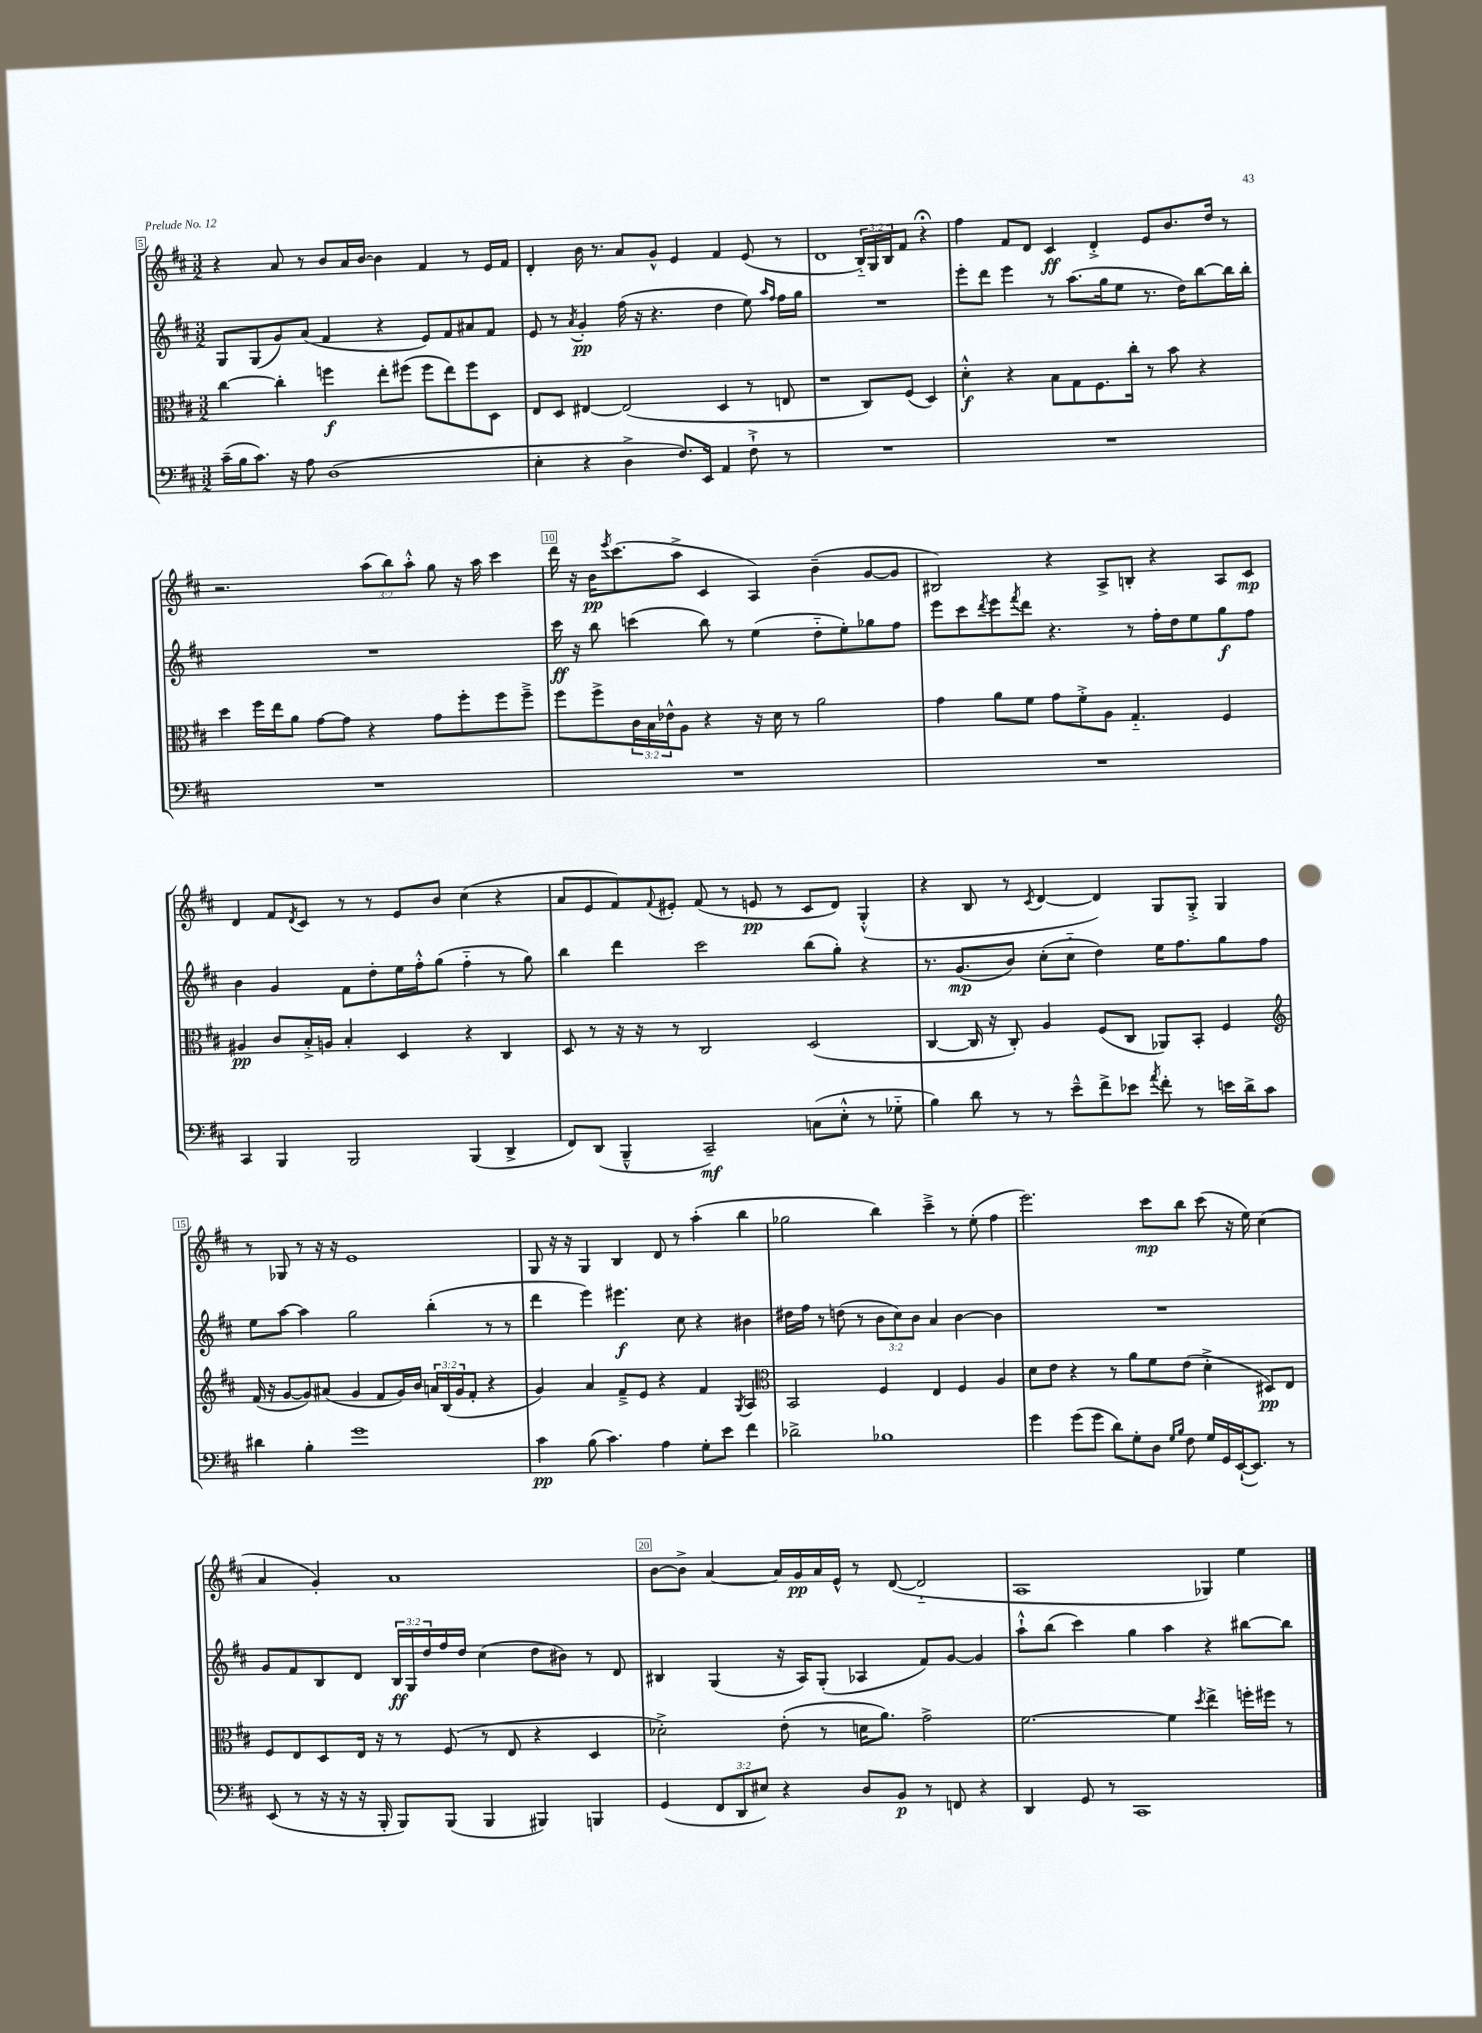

**kern	**dynam	**kern	**dynam	**kern	**dynam	**kern	**dynam
*part4	*part4	*part3	*part3	*part2	*part2	*part1	*part1
*staff4	*staff4	*staff3	*staff3	*staff2	*staff2	*staff1	*staff1
*clefF4	*	*clefC3	*	*clefG2	*	*clefG2	*
*k[f#c#]	*	*k[f#c#]	*	*k[f#c#]	*	*k[f#c#]	*
*M3/2	*	*M3/2	*	*M3/2	*	*M3/2	*
=5	=5	=5	=5	=5	=5	=5	=5
(16c#~\LL	.	[4cc#\	.	8G/L	.	4r	.
16B\J	.	.	.	.	.	.	.
8.c#\J)	.	.	.	(8G/	.	.	.
.	.	4cc#'\]	.	8g/)	.	8a/	.
16r	.	.	.	.	.	.	.
8A\	.	.	.	(8a/J	.	8r	.
(1D	.	4ffn\	f	4f#/	.	8b/L	.
.	.	.	.	.	.	16a/L	.
.	.	.	.	.	.	[16b/JJ	.
.	.	8ee'\L	.	4r	.	4b\]	.
.	.	(8ff#X\J	.	.	.	.	.
.	.	8ff#\L	.	8e/L)	.	4f#/	.
.	.	8ee\)	.	8f#/	.	.	.
.	.	8ff#\	.	8a#X/	.	8r	.
.	.	8D\J	.	8f#/J	.	16e/LL	.
.	.	.	.	.	.	16f#/JJ	.
=6	=6	=6	=6	=6	=6	=6	=6
4E'\	.	8E/L	.	8e/	.	4d'/	.
.	.	8D/J	.	8r	.	.	.
.	.	.	.	8qa/	.	.	.
4r	.	[4E#X/	.	4g'/	pp	16b\	.
.	.	.	.	.	.	8.r	.
4D^\	.	(2E#/]	.	(16ff#\	.	8a/L	.
.	.	.	.	16r	.	.	.
.	.	.	.	4.r	.	8g^^/J	.
8.F#/L)	.	.	.	.	.	4e/	.
16EE/Jk	.	.	.	.	.	.	.
4AA/	.	4D/	.	4dd\	.	4f#/	.
8F#`^\	.	8r	.	8ee\)	.	(8e/	.
.	.	.	.	16qqaa/LL	.	.	.
.	.	.	.	16qqff#/JJ	.	.	.
8r	.	8En/	.	16ff#\LL	.	8r	.
.	.	.	.	16gg\JJ	.	.	.
=7	=7	=7	=7	=7	=7	=7	=7
1.r	.	1r	.	1.r	.	1d	.
.	.	8C#/L)	.	.	.	24B/LL)	.
.	.	.	.	.	.	24G/	.
.	.	.	.	.	.	24B/J	.
.	.	(8F#/J	.	.	.	8f#/J	.
.	.	4D/)	.	.	.	4r;<	.
=8	=8	=8	=8	=8	=8	=8	=8
1.r	.	4d'^^\	f	8eee'\L	.	4ff#\	.
.	.	.	.	8ddd\J	.	.	.
.	.	4r	.	4eee\	.	8f#/L	.
.	.	.	.	.	.	8d/J	.
.	.	8B\L	.	8r	.	4c#/	ff
.	.	8G\	.	(8.aa\L	.	.	.
.	.	8.F#\	.	.	.	4d'^/	.
.	.	.	.	16gg\k	.	.	.
.	.	.	.	8ee\J	.	.	.
.	.	16cc#'\Jk	.	.	.	.	.
.	.	8r	.	8.r	.	8e/L	.
.	.	8b\	.	.	.	8.b/	.
.	.	.	.	16dd\KL)	.	.	.
.	.	4r	.	[8bb\	.	.	.
.	.	.	.	.	.	16dd/Jk	.
.	.	.	.	16bb\L]	.	8r	.
.	.	.	.	16bb'\JJ	.	.	.
!!LO:LB:g=z
=9	=9	=9	=9	=9	=9	=9	=9
1.r	.	4dd\	.	1.r	.	2.r	.
.	.	16ff#\LL	.	.	.	.	.
.	.	16ee\J	.	.	.	.	.
.	.	8a\J	.	.	.	.	.
.	.	[8g\L	.	.	.	.	.
.	.	8g\J]	.	.	.	.	.
.	.	4r	.	.	.	(12aa\L	.
.	.	.	.	.	.	12bb\)	.
.	.	.	.	.	.	12aa'^^\J	.
.	.	8g\L	.	.	.	8gg\	.
.	.	8ff#'\	.	.	.	16r	.
.	.	.	.	.	.	16aa\	.
.	.	8ff#\	.	.	.	4ccc#\	.
.	.	8ff#~^\J	.	.	.	.	.
=10	=10	=10	=10	=10	=10	=10	=10
1.r	.	8ff#\L	.	16ccc#\	ff	16ddd\	.
.	.	.	.	16r	.	16r	.
.	.	8ff#^\	.	8bb\	.	16b\KL	pp
.	.	.	.	.	.	8qeee/	.
.	.	.	.	.	.	(8.ccc#\	.
.	.	24c#\L	.	(4cccn\	.	.	.
.	.	24B\	.	.	.	.	.
.	.	24e-X^^\J	.	.	.	.	.
.	.	8A\J	.	.	.	8aa^\J	.
.	.	4r	.	8bb\)	.	4c#/	.
.	.	.	.	8r	.	.	.
.	.	16r	.	(4ee\	.	4A/)	.
.	.	16d\	.	.	.	.	.
.	.	8r	.	.	.	.	.
.	.	2a\	.	8dd\L	.	(4b~\	.
.	.	.	.	8ee'\)	.	.	.
.	.	.	.	8gg-X\	.	[8g/L	.
.	.	.	.	8ff#\J	.	8g/J]	.
=11	=11	=11	=11	=11	=11	=11	=11
1.r	.	4g\	.	8eee\L	.	2B#X/)	.
.	.	.	.	8ccc#\	.	.	.
.	.	.	.	8qddd/	.	.	.
.	.	8a\L	.	8eee\	.	.	.
.	.	.	.	8qfff#/	.	.	.
.	.	8f#\J	.	8ddd\J	.	.	.
.	.	8g\L	.	4.r	.	4r	.
.	.	8f#'^\	.	.	.	.	.
.	.	8A\J	.	.	.	8A^/L	.
.	.	4.G/	.	8r	.	8Bn'/J	.
.	.	.	.	16ff#'\LL	.	4r	.
.	.	.	.	16dd\J	.	.	.
.	.	.	.	8ee\	.	.	.
.	.	4F#/	.	8gg\	f	8A/L	.
.	.	.	.	8ff#\J	.	8c#/J	mp
!!LO:LB:g=z
=12	=12	=12	=12	=12	=12	=12	=12
4CC#/	.	4A#X/	pp	4b\	.	4d/	.
4BBB/	.	8c#/L	.	4g/	.	8f#/L	.
.	.	.	.	.	.	8qd/	.
.	.	16B'^/L	.	.	.	8c#/J	.
.	.	16An/JJ	.	.	.	.	.
2BBB/	.	4B'/	.	8f#\L	.	8r	.
.	.	.	.	8dd'\	.	8r	.
.	.	4D/	.	16ee\L	.	8e/L	.
.	.	.	.	16ff#'^^\J	.	.	.
.	.	.	.	(8gg\J	.	8b/J	.
(4BBB/	.	4r	.	4ff#\	.	(4cc#\	.
4DD^/	.	4C#/	.	8r	.	4r	.
.	.	.	.	8gg\)	.	.	.
=13	=13	=13	=13	=13	=13	=13	=13
8FF#/L)	.	8D/	.	4bb\	.	8a/L	.
(8DD/J	.	8r	.	.	.	8e/	.
4BBB~^^/	.	16r	.	4ddd\	.	8f#/)	.
.	.	16r	.	.	.	.	.
.	.	.	.	.	.	8qqf#/	.
.	.	8r	.	.	.	8e#X'/J	.
2CC#~/)	mf	2C#/	.	2ccc#\	.	(8f#/	.
.	.	.	.	.	.	8r	.
.	.	.	.	.	.	8en/	pp
.	.	.	.	.	.	8r	.
(8Cn\L	.	(2D/	.	(8bb\L	.	8c#/L	.
8E'^^\J	.	.	.	8gg'\J)	.	8d/J)	.
8r	.	.	.	4r	.	(4G'^^/	.
8G-X\	.	.	.	.	.	.	.
=14	=14	=14	=14	=14	=14	=14	=14
4B\)	.	[4C#/	.	8.r	.	4r	.
.	.	.	.	(8.g/L	mp	.	.
8d\	.	16C#/]	.	.	.	8B/	.
.	.	16r	.	.	.	.	.
8r	.	8C#'/)	.	8b/J)	.	8r	.
.	.	.	.	.	.	8qc#/	.
8r	.	4A/	.	(8cc#'\L	.	[4d/	.
8e~^^\L	.	.	.	8cc#\J	.	.	.
8f#^\	.	(8F#/L	.	4dd\)	.	4d/])	.
8e-X\J	.	8C#/J	.	.	.	.	.
8qa/	.	.	.	.	.	.	.
8f#'\	.	8AA-X/L)	.	16ee\KL	.	8G/L	.
.	.	.	.	8.ff#\	.	.	.
8r	.	8BB'/J	.	.	.	8G'^/J	.
16en\LL	.	4F#/	.	8gg\	.	4G/	.
16d^\J	.	.	.	.	.	.	.
8c#\J	.	.	.	8ff#\J	.	.	.
!!LO:LB:g=z
=15	=15	=15	=15	=15	=15	=15	=15
*	*	*clefG2	*	*	*	*	*
4d#X\	.	(16f#/	.	8ee\L	.	8r	.
.	.	16r	.	.	.	.	.
.	.	[8g/L	.	[8aa\J	.	8G-X/	.
4B'\	.	8g/])	.	4aa\]	.	8r	.
.	.	(8a#X/J	.	.	.	16r	.
.	.	.	.	.	.	16r	.
1g	.	4g/	.	2gg\	.	1e	.
.	.	8f#/L	.	.	.	.	.
.	.	16g/L)	.	.	.	.	.
.	.	16b/JJ	.	.	.	.	.
.	.	24an/LL	.	(4bb'\	.	.	.
.	.	(24B/	.	.	.	.	.
.	.	24g/J	.	.	.	.	.
.	.	8f#'/J	.	.	.	.	.
.	.	4r	.	8r	.	.	.
.	.	.	.	8r	.	.	.
=16	=16	=16	=16	=16	=16	=16	=16
4c#\	pp	4g/)	.	4ddd\	.	8G/	.
.	.	.	.	.	.	16r	.
.	.	.	.	.	.	16r	.
(8B\	.	4a/	.	4eee\)	.	4G/	.
4.c#\)	.	.	.	.	.	.	.
.	.	8f#~^/L	.	4.eee#X\	f	4B/	.
.	.	8e/J	.	.	.	.	.
4A\	.	4r	.	.	.	8d/	.
.	.	.	.	8cc#\	.	8r	.
8G'\L	.	4f#/	.	4r	.	(4aa'\	.
8e\J	.	.	.	.	.	.	.
.	.	8qG/	.	.	.	.	.
4f#\	.	4A/	.	4b#X\	.	4bb\	.
=17	=17	=17	=17	=17	=17	=17	=17
*	*	*clefC3	*	*	*	*	*
2d-X^\	.	2BB/	.	16dd#X\LL	.	2gg-X\	.
.	.	.	.	16ff#\JJ	.	.	.
.	.	.	.	8r	.	.	.
.	.	.	.	(8ddn\	.	.	.
.	.	.	.	8r	.	.	.
1B-X	.	4F#/	.	12b\L	.	4bb\)	.
.	.	.	.	12cc#\)	.	.	.
.	.	.	.	12b\J	.	.	.
.	.	4E/	.	4a/	.	4ccc#~^\	.
.	.	4F#/	.	[4b\	.	8r	.
.	.	.	.	.	.	(8ee'\	.
.	.	4A/	.	4b\]	.	4ff#\	.
=18	=18	=18	=18	=18	=18	=18	=18
4g\	.	8d\L	.	1.r	.	2.eee\)	.
.	.	8e\J	.	.	.	.	.
(8g\L	.	4r	.	.	.	.	.
8g\J	.	.	.	.	.	.	.
8d\L)	.	8r	.	.	.	.	.
8G'\	.	8a\L	.	.	.	.	.
8D\J	.	8f#\	.	.	.	8ccc#\L	mp
16qqG/LL	.	.	.	.	.	.	.
16qqB/JJ	.	.	.	.	.	.	.
8F#\	.	(8e\J	.	.	.	8bb\J	.
16G/LL	.	4d'^\	.	.	.	(8ccc#\	.
16GG/	.	.	.	.	.	.	.
([16EE`/J	.	.	.	.	.	16r	.
8.EE/J])	.	.	.	.	.	16ee\)	.
.	.	8D#X/L)	pp	.	.	(4cc#\	.
8r	.	8E/J	.	.	.	.	.
!!LO:LB:g=z
=19	=19	=19	=19	=19	=19	=19	=19
(8EE/	.	8F#/L	.	8g/L	.	4a/	.
8r	.	8E/	.	8f#/	.	.	.
16r	.	8D/	.	8B/	.	4g'/)	.
16r	.	.	.	.	.	.	.
16r	.	16E/Jk	.	8d/J	.	.	.
16BBB'/	.	16r	.	.	.	.	.
8BBB/L)	.	8r	.	24B/LL	ff	1a	.
.	.	.	.	24G/	.	.	.
.	.	.	.	24dd/	.	.	.
(8BBB/J	.	(8F#/	.	16ff#/	.	.	.
.	.	.	.	16dd/JJ	.	.	.
4BBB/	.	8r	.	(4cc#\	.	.	.
.	.	8E/	.	.	.	.	.
4BBB#X/)	.	4r	.	8dd\L	.	.	.
.	.	.	.	8b#X\J)	.	.	.
4BBBn/	.	4D/	.	8r	.	.	.
.	.	.	.	8d/	.	.	.
=20	=20	=20	=20	=20	=20	=20	=20
(4GG/	.	2d-X'^\)	.	4B#X/	.	[8b\L	.
.	.	.	.	.	.	8b^\J]	.
12FF#/L	.	.	.	(4G/	.	[4a/	.
12DD/	.	.	.	.	.	.	.
12E#X/J)	.	.	.	.	.	.	.
4r	.	(8e'\	.	16r	.	16a/LL]	.
.	.	.	.	16A/KL)	.	16g/	pp
.	.	8r	.	(8G'/J	.	16a/	.
.	.	.	.	.	.	16e^^/JJ	.
8D/L	.	16dn\KL	.	4A-X/	.	8r	.
.	.	8.a\J)	.	.	.	.	.
8BB/J	p	.	.	.	.	([8d/	.
8r	.	2g^\	.	8f#/L)	.	2d/]	.
8FFn/	.	.	.	[8g/J	.	.	.
4r	.	.	.	4g/]	.	.	.
=21	=21	=21	=21	=21	=21	=21	=21
4DD/	.	[2.f#\	.	8aa`^^\L	.	1A	.
.	.	.	.	(8bb\J	.	.	.
8GG/	.	.	.	4ccc#\)	.	.	.
8r	.	.	.	.	.	.	.
1CC#	.	.	.	4gg\	.	.	.
.	.	4f#\]	.	4aa\	.	.	.
.	.	8qdd/	.	.	.	.	.
.	.	4ee^\	.	4r	.	4G-X/)	.
.	.	16ffn'\LL	.	[8bb#X\L	.	4ee\	.
.	.	16ff#X\JJ	.	.	.	.	.
.	.	8r	.	8bb#\J]	.	.	.
==	==	==	==	==	==	==	==
*-	*-	*-	*-	*-	*-	*-	*-
